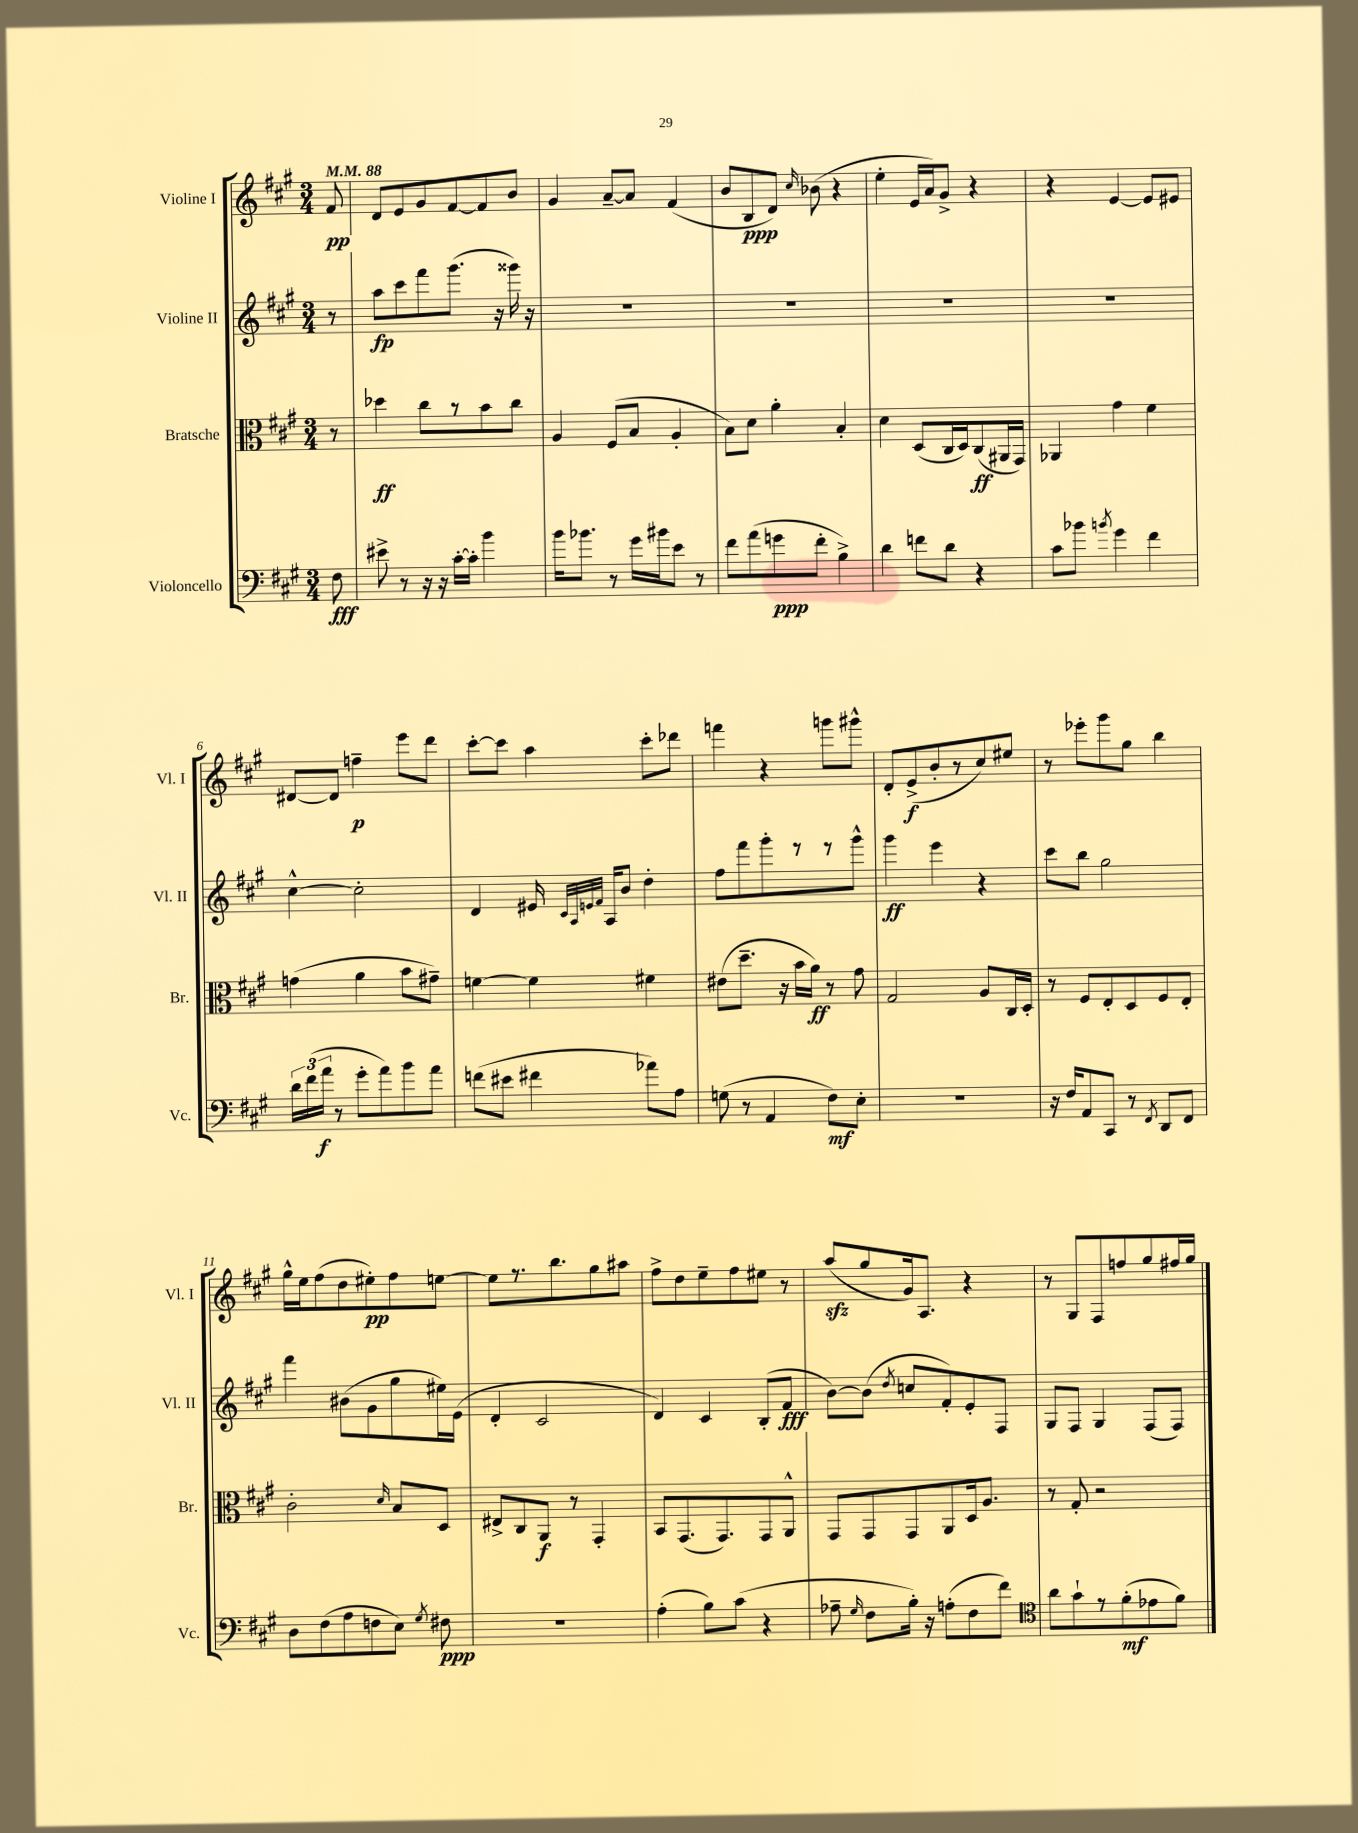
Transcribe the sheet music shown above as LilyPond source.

<<
\new StaffGroup <<
\new Staff = "s0" \with { instrumentName = "Violine I" shortInstrumentName = "Vl. I" } {
    \clef treble \key a \major \numericTimeSignature \time 3/4 \partial 8 \tempo 4 = 88
    \autoBeamOff fis'8\pp |
    d'8[ e'8 gis'8 fis'8~ fis'8 b'8] |
    gis'4 a'8[~-- a'8] fis'4( |
    b'8[ b8\ppp d'8]) \grace { cis''16 } bes'8( r4 |
    e''4-. e'16[ a'16) gis'8]-> r4 |
    r4 e'4~ e'8[ eis'8] |
    dis'8[~ dis'8] f''4--\p e'''8[ d'''8] |
    cis'''8[~-. cis'''8] a''4 cis'''8[-. des'''8] |
    f'''4 r4 g'''8[ gis'''8]-^ |
    d'8[-. e'8->\f( b'8-. r8 cis''8) eis''8] |
    r8 ees'''8[-. gis'''8 gis''8] b''4 |
    gis''16[-^ e''16 fis''8( d''8 eis''8-.\pp) fis''8 e''8]~ |
    e''8[ r8. b''8. gis''8 ais''8] |
    fis''8[-> d''8 e''8-- fis''8 eis''8] r8 |
    a''8[\sfz( gis''8 gis'16) a8.] r4 |
    r8 gis8[ fis8 f''8 gis''8 fis''16 gis''16] \bar "|." |
}
\new Staff = "s1" \with { instrumentName = "Violine II" shortInstrumentName = "Vl. II" } {
    \clef treble \key a \major \numericTimeSignature \time 3/4 \partial 8
    \autoBeamOff r8 |
    a''8[\fp cis'''8 fis'''8 gis'''8.]( r16 gisis'''16) r16 |
    R2. |
    R2. |
    R2. |
    R2. |
    cis''4~-^ cis''2-. |
    d'4 eis'16 \grace { cis'32[ a32 e'32 fis'32] } a16[ b'8] d''4-. |
    fis''8[ fis'''8 gis'''8-. r8 r8 gis'''8]-^ |
    gis'''4\ff e'''4 r4 |
    cis'''8[ b''8] gis''2 |
    fis'''4 bis'8[( gis'8 gis''8 eis''16) e'16]( |
    d'4-. cis'2 |
    d'4) cis'4 b8[-.( fis'8]\fff |
    b'8[~) b'8]( \acciaccatura { d''8 } c''8[ fis'8-.) e'8-. fis8] |
    gis8[ fis8] gis4 fis8[( fis8]) \bar "|." |
}
\new Staff = "s2" \with { instrumentName = "Bratsche" shortInstrumentName = "Br." } {
    \clef alto \key a \major \numericTimeSignature \time 3/4 \partial 8
    \autoBeamOff r8 |
    des''4\ff cis''8[ r8 b'8 cis''8] |
    a4 fis8[( b8] a4-. |
    b8[) d'8] a'4-. b4-. |
    d'4 d8[( cis16 d16) cis8\ff( ais,16 gis,16]) |
    aes,4 gis'4 fis'4 |
    g'4( a'4 b'8[ gis'8]--) |
    f'4~ f'4 fis'4 |
    eis'8[( d''8.]-- r16 b'16[ a'16]\ff) r8 gis'8 |
    gis2 a8[ cis16 d16]-. |
    r8 fis8[ e8-. d8 fis8 e8]-. |
    cis'2-. \grace { d'16 } b8[ d8] |
    eis8[-> cis8 a,8]\f r8 gis,4-. |
    b,8[ gis,8.( gis,8.) gis,8 a,8]-^ |
    gis,8[ gis,8 gis,8 a,8 d16 a8.] |
    r8 gis8-. r2 \bar "|." |
}
\new Staff = "s3" \with { instrumentName = "Violoncello" shortInstrumentName = "Vc." } {
    \clef bass \key a \major \numericTimeSignature \time 3/4 \partial 8
    \autoBeamOff fis8\fff |
    eis'8-> r8 r16 r16 cis'16[~-. cis'16]-. b'4 |
    b'16[ bes'8.] r8 gis'16[ bis'16 e'8] r8 |
    fis'8[ a'8( g'8\ppp fis'8]-. b4->) |
    d'4 f'8[ d'8] r4 |
    cis'8[ bes'8] \acciaccatura { b'8 } gis'4 fis'4 |
    \tuplet 3/2 { d'16[ fis'16( a'16]\f } r8 gis'8[-. a'8) b'8 a'8] |
    f'8[( eis'8] fis'4 aes'8[) a8] |
    g8( r8 a,4 fis8[\mf) e8]-. |
    R2. |
    r16 fis16[ a,8 cis,8] r8 \acciaccatura { fis,8 } d,8[ fis,8] |
    d8[ fis8( a8 f8 e8]) \acciaccatura { gis8 } fis8\ppp |
    R2. |
    a4-.( b8[) cis'8]( r4 |
    aes8-- \grace { gis16 } fis8[ b16]-.) r16 a8[-.( fis8 fis'8]) |
    \clef tenor a'8[ gis'8-! r8 fis'8-.\mf( ees'8 fis'8]) \bar "|." |
}
>>
>>
